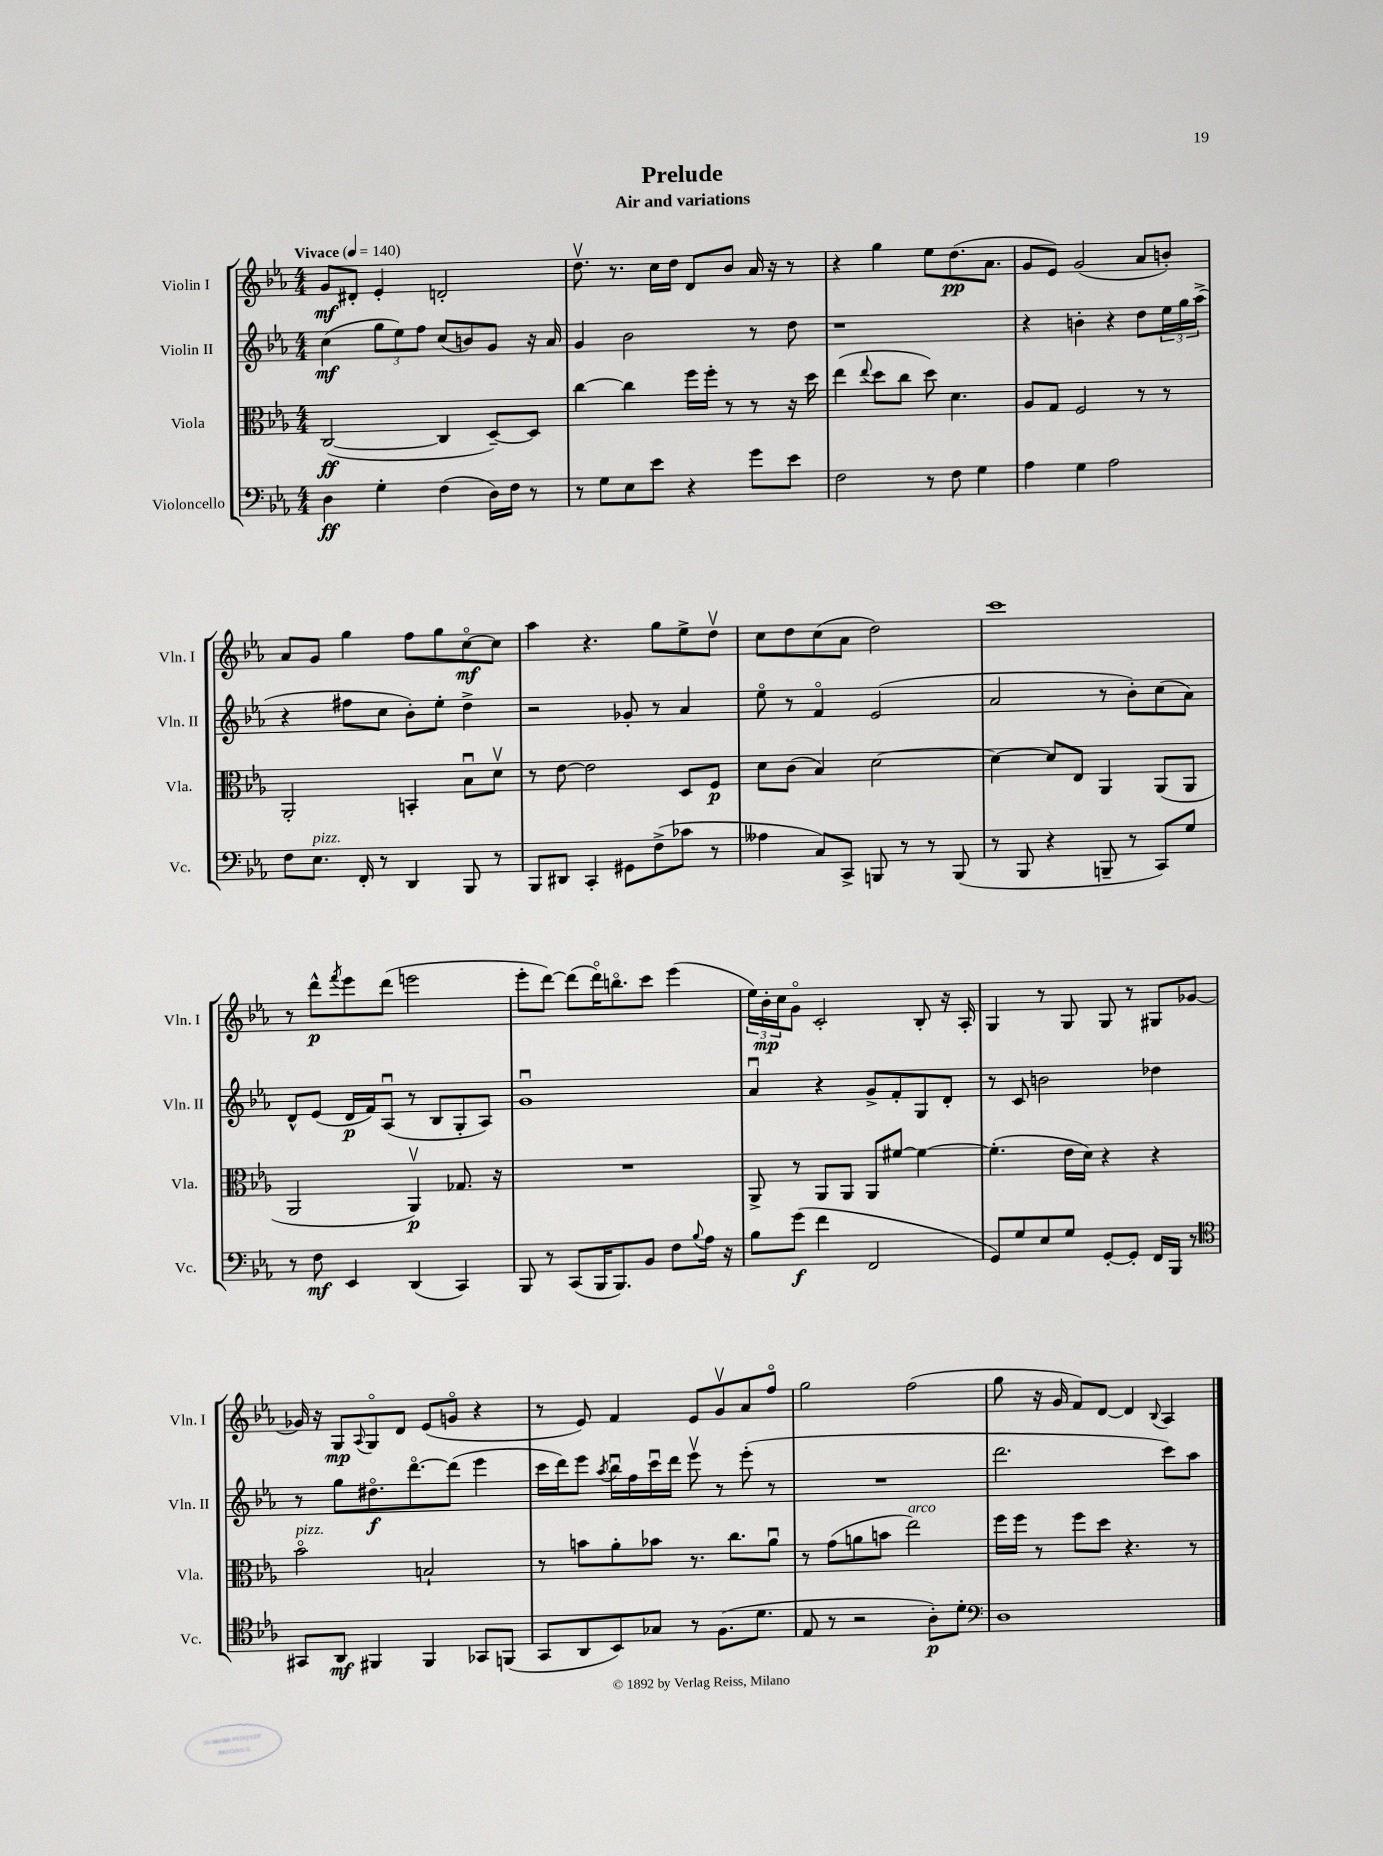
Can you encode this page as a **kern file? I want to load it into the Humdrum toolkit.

**kern	**kern	**kern	**kern
*staff4	*staff3	*staff2	*staff1
*clefF4	*clefC3	*clefG2	*clefG2
*k[b-e-a-]	*k[b-e-a-]	*k[b-e-a-]	*k[b-e-a-]
*M4/4	*M4/4	*M4/4	*M4/4
*MM140	*MM140	*MM140	*MM140
4D	([2C	(4cc	8g
.	.	.	8d#'
4G'	.	12gg	4e-'
.	.	12ee-)	.
.	.	12ff	.
(4F	4C]	(8cc	2d'
.	.	8b)	.
16D)	[8D~)	8g	.
16F	.	.	.
8r	8D]	16r	.
.	.	16a-	.
=	=	=	=
8r	[4cc	4g	8.ddv
8G	.	.	.
.	.	.	8.r
8E-	4cc]	2b-	.
8e-	.	.	16cc
.	.	.	16dd
4r	16ff	.	8d
.	16ff'	.	.
.	8r	.	8b-
8g	8r	8r	16a-
.	.	.	16r
8e-	16r	8dd	8r
.	16dd	.	.
=	=	=	=
2F	(4ee-	1r	4r
.	8qqee-	.	.
.	8dd	.	4gg
.	8cc	.	.
8r	8dd)	.	8ee-
8F	4.d	.	(8.dd
4G	.	.	.
.	.	.	8.a-
=	=	=	=
4A-	8A-	4r	8g
.	8G	.	8e-)
4G	2F	4b'	(2g
2A-	.	4r	.
.	8r	8dd	8a-
.	8r	24ee-	8b')
.	.	24gg	.
.	.	(24aa-^	.
=	=	=	=
8F	2AA-'	4r	8a-
8.E-	.	.	8g
.	.	8ff#	4gg
16FF'	.	.	.
8r	.	8cc	.
4DD	4BB'	8b-')	8ff
.	.	8ee-'	8gg
8BBB-	8B-u	4dd^	[8cco
8r	8dv	.	8cc]
=	=	=	=
8BBB-	8r	2r	4aa-
8DD#	[8e-	.	.
4CC'	2e-]	.	4.r
8GG#	.	8g-'	.
(8F^	.	8r	8gg
8c-	8D	4a-	8ee-^
8r	8F	.	8ddv
=	=	=	=
4A--	8d	8ee-o	8cc
.	(8c	8r	8dd
8C)	4B-)	4fo	(8cc
8CC^	.	.	8a-
8BBB	[2d	(2e-	2dd)
8r	.	.	.
8r	.	.	.
(8BBB	.	.	.
=	=	=	=
8r	4d_	2a-	1ccc
8BBB-	.	.	.
4r	8d]	.	.
.	8E-	.	.
8BBB~	4AA-	8r	.
8r	.	8b-')	.
8CC)	(8AA-	(8cc	.
8G	8AA-	8a-)	.
=	=	=	=
8r	2AA-	8d^^	8r
8F	.	(8e-	8ddd^^
.	.	.	8qfff
4EE-	.	16d	8eee-
.	.	16f)	.
.	.	(8A-u	(8ddd
(4DD	4AA-v)	8r	2eee
.	.	8B-	.
4CC)	8.G-	8G'	.
.	.	8A-)	.
.	16r	.	.
=	=	=	=
8BBB-	1r	1gu	8eee-'
8r	.	.	[8ddd)
(8CC	.	.	(8ddd]
16BBB-	.	.	16dddo)
8.BBB-)	.	.	8.bbo
8BB-	.	.	8ccc
8F	.	.	(4eee-
8qqB-	.	.	.
16A-	.	.	.
16r	.	.	.
=	=	=	=
8B-	8AA-^	4a-u	24ee-)
.	.	.	24b-'
.	.	.	24cc
(8g	8r	.	8go
4f	8AA-	4r	2c'
.	8AA-	.	.
2FF	8AA-	8g^	.
.	[8f#	8f'	.
.	4f#_	8G	8B-'
.	.	8d'	16r
.	.	.	16A-'
=	=	=	=
8GG)	(4.f#']	8r	4G
8G	.	8c	.
8E-	.	2b	8r
8G	16e-	.	8G
.	16d)	.	.
[8GG'	4r	.	8G
8GG']	.	.	8r
16FF	4r	4dd-	8G#
16BBB-	.	.	.
8r	.	.	[8g-
=	=	=	=
*clefC4	*	*	*
8GG#	2b-o	8r	16g-]
.	.	.	16r
8AA-	.	8gg	8G
.	.	.	8qqA-
4FF#	.	8.dd#o	8Go
.	.	.	8d
.	.	[8.dddo	.
4FF#	2B`	.	(8e-
.	.	(8ddd]	8go
8GG-	.	4eee-	4r
(8FF	.	.	.
=	=	=	=
8GG	8r	16ccc	8r
.	.	16ddd)	.
8AA-	8b	8eee-	8e-)
.	.	8qaa-	.
8BB-)	8a-'	16bb-u	4f
.	.	16ff	.
8G-	8b-	16cccu	.
.	.	16ddd	.
8r	8.r	8eee-v	8e-
(8.F	.	8r	8gv
.	8.cc	.	.
.	.	(8eee-'	8a-
8.d	.	.	.
.	8a-u	8r	8ffo
=	=	=	=
8E-	8r	1r	2gg
8r	(8g	.	.
2r	8a	.	.
.	8b	.	.
.	2ee-)	.	(2ff
8A-')	.	.	.
8d'	.	.	.
=	=	=	=
*clefF4	*	*	*
1D	16ff	2.ddd	8gg
.	16ff	.	.
.	8r	.	16r
.	.	.	16g
.	8ff	.	8f)
.	8dd	.	[8d
.	4.r	.	4d]
.	.	.	8qqB-
.	.	8ccc)	4A-
.	8r	8aa-	.
==	==	==	==
*-	*-	*-	*-
